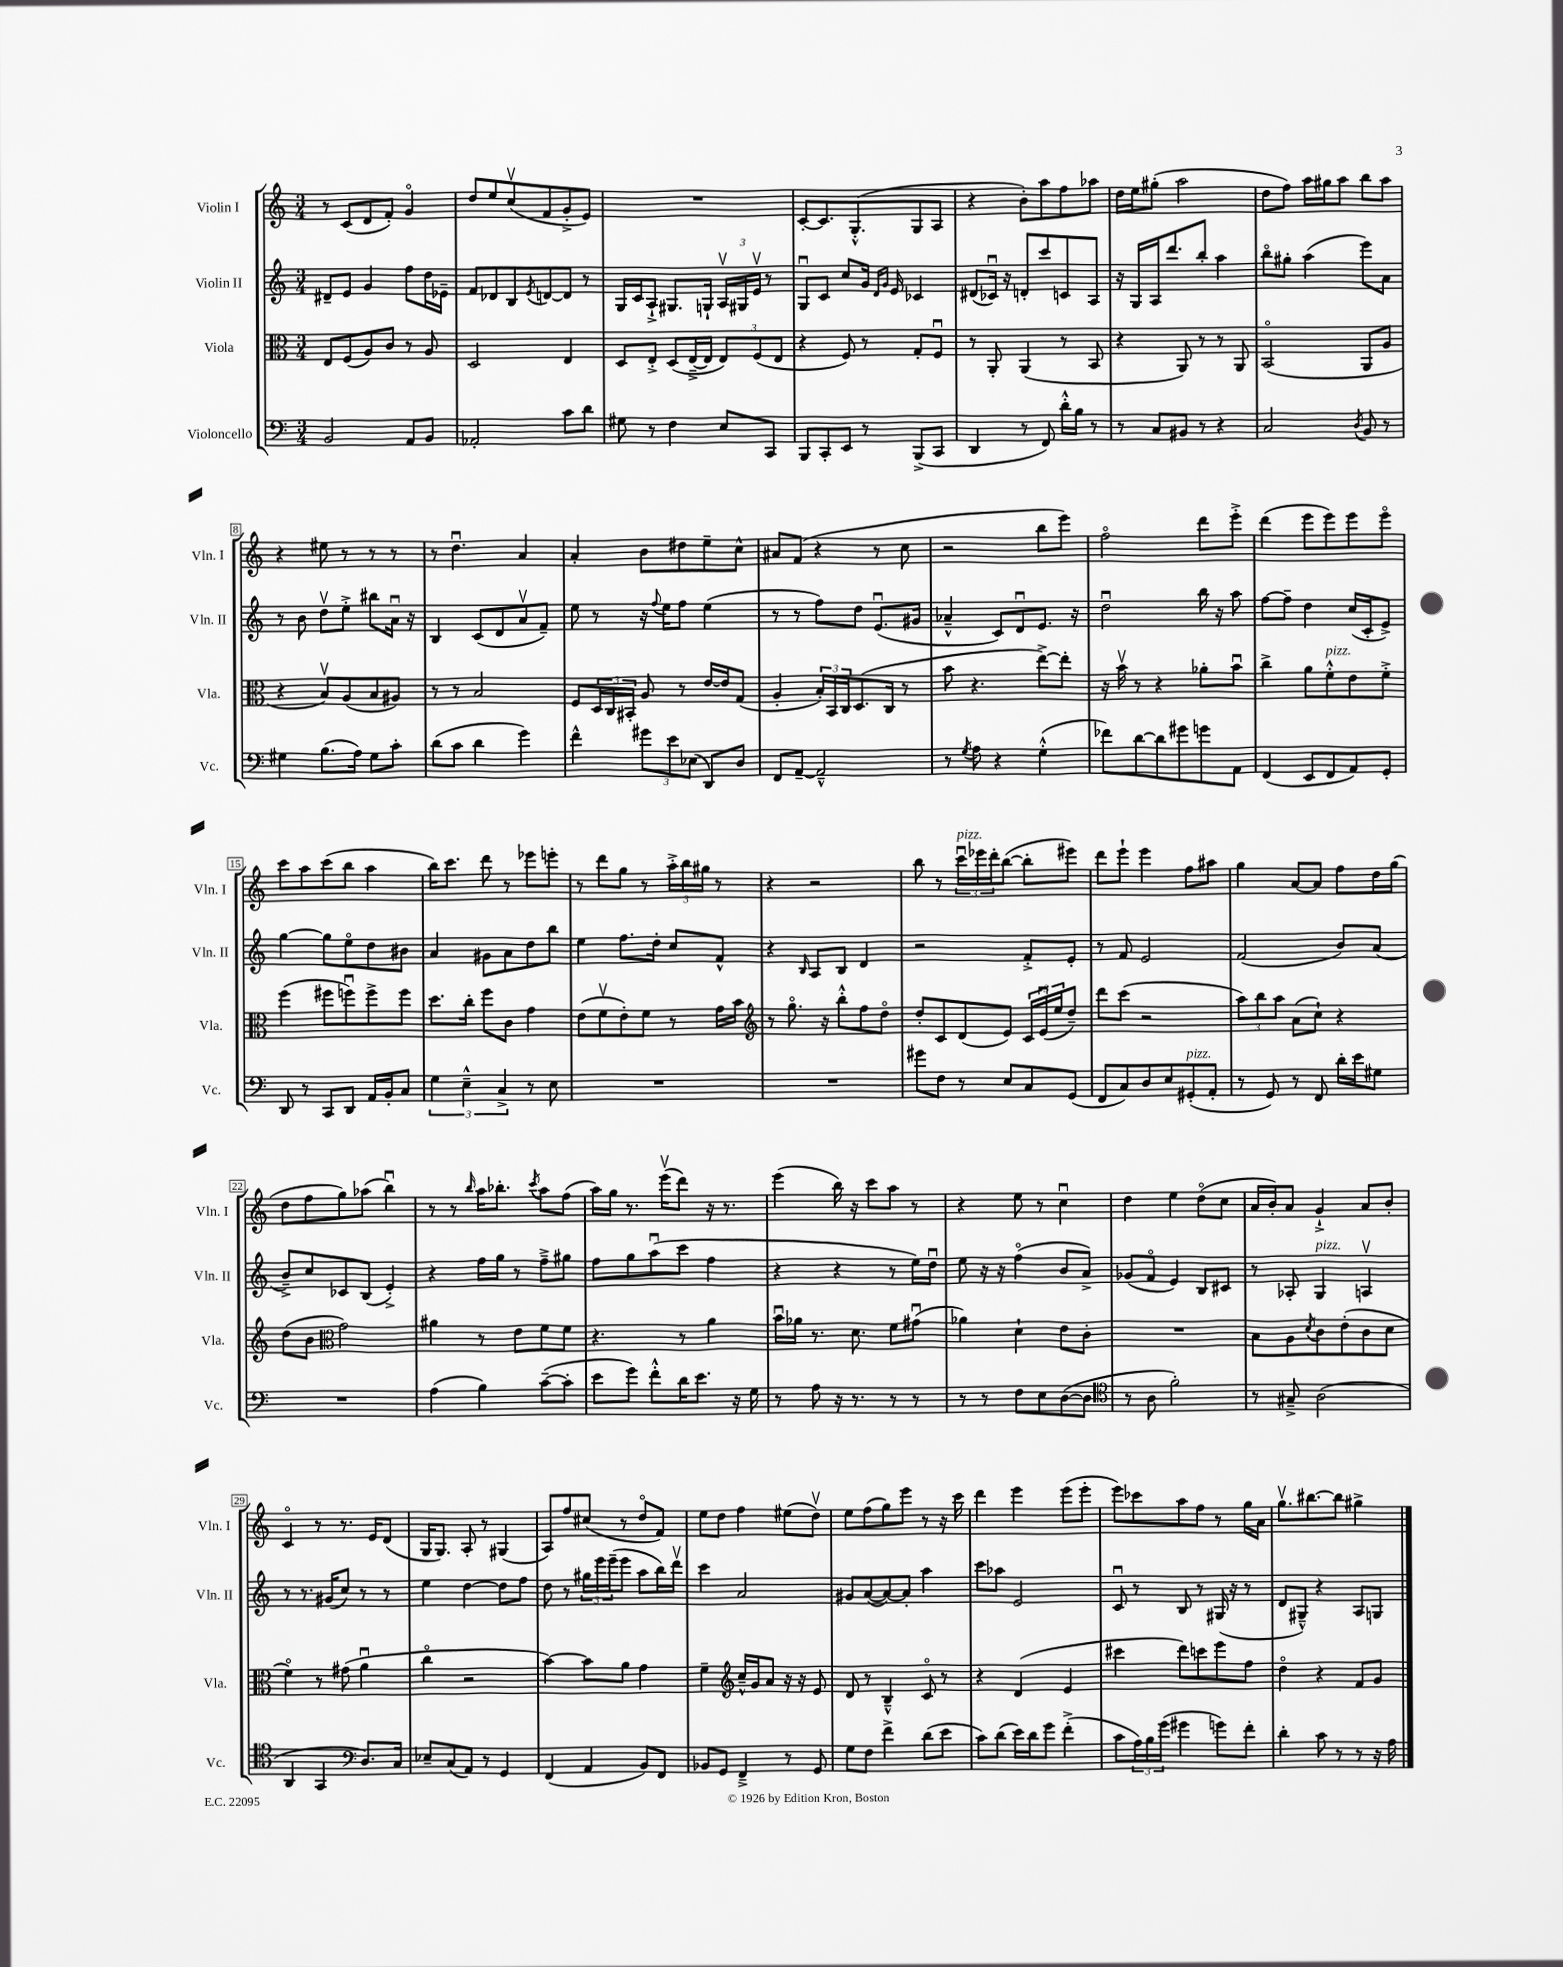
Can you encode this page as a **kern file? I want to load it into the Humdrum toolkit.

**kern	**kern	**kern	**kern
*staff4	*staff3	*staff2	*staff1
*clefF4	*clefC3	*clefG2	*clefG2
*k[]	*k[]	*k[]	*k[]
*M3/4	*M3/4	*M3/4	*M3/4
2BB	8E	8d#~	8r
.	(8F	8e	(8c
.	8A)	4g	8d
.	8c	.	8f')
8AA	8r	8ff	4go
8BB	8A	16dd	.
.	.	16e-~	.
=	=	=	=
2AA-'	2D	8f	8dd
.	.	8d-	8ee
.	.	8B	(8ccv
.	.	8qe	.
.	.	[8d	8f
8c	4E	8d]	8g'^
8d	.	8r	8e)
=	=	=	=
8G#	8D	16G	2.r
.	.	16c	.
8r	8E'^	8A`^	.
4F	(8D	8.G#	.
.	[16E~^	.	.
.	16E]	16G`	.
8E	12E)	24Av	.
.	.	24G#	.
.	(12F	24ev	.
8CC	.	8r	.
.	12E	.	.
=	=	=	=
8BBB	4r	8Gu	[8c'
8CC'	.	8c	8.c]
8EE	8F)	8cc	.
.	.	.	(8.G'^^
8r	8r	16g	.
.	.	16qqd	.
.	.	16qqg	.
.	.	16e	.
(8BBB^	8G'	4c-	8G
8CC	8Fu	.	8A
=	=	=	=
4DD	8r	(8d#	4r
.	8AA'	16c-u)	.
.	.	16r	.
8r	(4AA	8d'	8b')
8FF)	.	8ccc	8aa
16d'^^	8r	8c	8ff
16B	.	.	.
8r	8BB	8A	8aa-
=	=	=	=
8r	4r	16r	16dd
.	.	16G	16ee
8C	.	16A	(8gg#'
.	.	8.ddd	.
8BB#	8AA)	.	2aa
8r	8r	8bb'	.
4r	8r	4aa	.
.	8AA	.	.
=	=	=	=
2C	(2BBo	8bbo	8dd
.	.	8gg#'	8ff)
.	.	(4aa	16aa
.	.	.	16gg#
.	.	.	8aa
8qD	.	.	.
8BB	8AA	8eee)	8bb
8r	8A	8a	8aa
=	=	=	=
4G#	4r	8r	4r
.	.	8b	.
(8.B	8Bv)	8ddv	8ee#
.	(8A	8ee'^	8r
16A)	.	.	.
8G#	8B	8bb#	8r
8c'	8A#)	16au	8r
.	.	16r	.
=	=	=	=
(8d	8r	4B	8r
8c	8r	.	4.ddu
4d	2B	(8c	.
.	.	8d	.
4g)	.	8av	4a
.	.	8f~)	.
=	=	=	=
4f^^	8F	8ee	4a'
.	24D	8r	.
.	24C	.	.
.	24BB#'	.	.
12g#	8A	16r	8b
.	.	8qqff	.
.	.	16ee	.
12e	.	.	.
.	8r	8ff	8dd#
(12E-	.	.	.
8DD)	[16e	(4ee	8ee~
.	16e]	.	.
8D	(8G	.	8cc^^
=	=	=	=
8FF	4A'	8r	8a#
[8AA~	.	8r	(8f
2AA~^^]	24B')	8ff)	4r
.	24BB	.	.
.	24C	.	.
.	(8.D	8dd	.
.	.	(8.eu	8r
.	16C	.	.
.	8r	.	8cc
.	.	16g#	.
=	=	=	=
8r	8b	4a-~^^	2r
8qG	.	.	.
8A	4.r	.	.
4r	.	8c)	.
.	.	8du	.
(4G'^^	[8ee^)	8.e	8bb
.	8ee']	.	8eee)
.	.	16r	.
=	=	=	=
8f-)	16r	2ddu	2ffo
.	16bv	.	.
[8d	8r	.	.
8d]	4r	.	.
8g#	.	.	.
8g	8a-'	16bb	8ddd
.	.	16r	.
8AA	8bu	8aa	8eee'^
=	=	=	=
(4FF	4cc^	[8ff	(4ddd
.	.	8ff~]	.
8EE	8a	4dd	8eee
8FF	8f'^^	.	8eee)
8AA)	8e	(16cc	8eee
.	.	16c'	.
8GG'	8f'^	8e^)	8eeeo
=	=	=	=
8DD	(4ff	[4gg	8ccc
8r	.	.	8aa
8CC	8ff#	8gg]	(8ccc
8DD	8ffu)	8eeo	8bb
16AA	8ff^	8dd	4aa
16BB'	.	.	.
8C	8ff	8b#	.
=	=	=	=
6G	8.dd	4a	16bb)
.	.	.	8.ccc
6E~^^	.	.	.
.	16cc'	.	.
.	8ff	8g#	8ddd
6C^	.	.	.
.	8c	8a	8r
8r	4g	8dd	8eee-
8E	.	8bb	8eee'
=	=	=	=
2.r	(8e	4ee	8r
.	8fv	.	8ddd
.	8e')	8.ff	8gg
.	8f	.	8r
.	.	16dd'	.
.	8r	8cc	24aa'^
.	.	.	24bb
.	.	.	24gg#
.	16g	8f^^	8r
.	16b	.	.
=	=	=	=
*	*clefG2	*	*
2.r	8r	4r	4r
.	8.ggo	.	.
.	.	16qqB	.
.	.	8A	2r
.	16r	.	.
.	8bb'^^	8B	.
.	8ff	4d	.
.	8ddo	.	.
=	=	=	=
8g#	8dd'	2r	8bb
8F	8c	.	8r
8r	(8d	.	24cccu
.	.	.	24eee-
.	.	.	24ddd'
8E	8e)	.	([8bb
8C	24c	8f'^	8bb']
.	(24eu	.	.
.	24ee	.	.
(8GG	8dd~)	8e'	8eee#)
=	=	=	=
8FF	8ddd	8r	8ddd
8C)	(8ccc	8f	8eee`
8D	2r	2e	4eee
8E	.	.	.
(8GG#'	.	.	8ff
8AA'	.	.	8aa#
=	=	=	=
8r	12aa)	(2f	4gg
.	12bb	.	.
8GG)	.	.	.
.	12aa	.	.
8r	(8a	.	[8a
8FF	8cc`)	.	8a]
16d'	4r	8b)	8ff
16e	.	.	.
8G#	.	(8a	16dd
.	.	.	(16gg
=	=	=	=
2.r	(8dd	8b~^)	8dd
.	8b	8cc	8ff
*	*clefC3	*	*
.	2g)	8c-	8gg)
.	.	(8B	(8aa-
.	.	4e'^)	4bbu)
=	=	=	=
(4A	4a#	4r	8r
.	.	.	8r
.	.	.	16qqbb
4B)	8r	16ff	16aa
.	.	16gg	8.bb-'
.	8e	8r	.
.	.	.	8qccc
([8c~	8f	8ff~^	8aa
8c']	8f	8gg#	(8ff
=	=	=	=
8e	4.r	8ff	16aa)
.	.	.	16gg
8g)	.	8gg	8.r
8f'^^	.	(8aau	.
.	.	.	(16eeev
16d	8r	8ccc	8ddd)
8.e	.	.	.
.	4a	4ff	16r
.	.	.	8.r
16r	.	.	.
16G	.	.	.
=	=	=	=
8r	16bu	4r	(4eee
.	16a-	.	.
8A	8.r	.	.
16r	.	4r	16bb)
8.r	8.d	.	16r
.	.	.	8ccc
8r	8f	8r	8aa
8r	(8g#u	16ee)	8r
.	.	16ddu	.
=	=	=	=
8r	4a-)	8ee	4r
8r	.	16r	.
.	.	16r	.
8F	4d`	(4ffo	8ee
8E	.	.	8r
([8D	8e	8b	4ccu
8D]	8c'	8a^)	.
=	=	=	=
*clefC4	*	*	*
8r	2.r	(8g-	4dd
8A	.	8fo	.
2f')	.	4e)	4ee
.	.	8B	(8ddo
.	.	8c#	8cc
=	=	=	=
8r	8B	8r	16a
.	.	.	16b')
8G#~^	8A	8A-'	8a
.	8qd	.	.
(2A	8c	4G	4g`^
.	(8e'	.	.
.	8c	4Av	8a
.	8d	.	8b'
=	=	=	=
4AA	4fo)	8r	4co
.	.	8.r	.
4GG	8r	.	8r
.	.	(16g#	.
.	(8g#	8cc)	8.r
*clefF4	*	*	*
8.D)	4au	8r	.
.	.	.	16e
.	.	8r	(8d
16C	.	.	.
=	=	=	=
8E-~	4cco	4ee	16G
.	.	.	8.G)
(8C	.	.	.
8AA)	2r	[4dd	8A'
8r	.	.	8r
4GG	.	8dd]	(4G#
.	.	8ff	.
=	=	=	=
(4FF	[4b)	8dd	8A)
.	.	8r	8ff
4AA	8b]	24gg#	(8cc#
.	.	24eee	.
.	.	(24eee~	.
.	8a	8eee	8r
8BB)	4g	8aa	8ddo
8FF	.	16bb)	8f)
.	.	16dddv	.
=	=	=	=
8BB-	4f~	4ccc	8ee
8GG	.	.	8dd
*	*clefG2	*	*
4FF~^	16cc~^^	2a	4ff
.	16g	.	.
.	8a	.	.
8r	16r	.	(8ee#
.	16r	.	.
8GG	8e	.	8ddv)
=	=	=	=
8G	8d	8g#	8ee
8F	8r	([8a	(8ff
4f^	4B~^^	8a_)	8gg)
.	.	8a']	8eee
(8d	8co	4aa	8r
8e	8r	.	16r
.	.	.	16ccc
=	=	=	=
8c)	4r	8ccc	4ddd
(8d	.	8aa-	.
16e)	(4d	2e	4eee
16d	.	.	.
8g	.	.	.
(4f'^	4e	.	(8eee
.	.	.	8eee'
=	=	=	=
8c	4ccc#	8cu	8eee)
24A)	.	8r	8ccc-
24B	.	.	.
(24g	.	.	.
4g#	8ddd)	8B	8aa
.	8ccc	8r	8ff
8g)	8eee	(16G#	8r
.	.	16r	.
8f'	8ff	8r	16gg
.	.	.	16a
=	=	=	=
4d'	4ddo	8d	8.ggv
.	.	8G#~^^)	.
.	.	.	[8.bb#
8c	4r	4r	.
8r	.	.	8bb#]
8r	8f	8A	4gg#^
16r	8g	8G	.
16A	.	.	.
==	==	==	==
*-	*-	*-	*-
